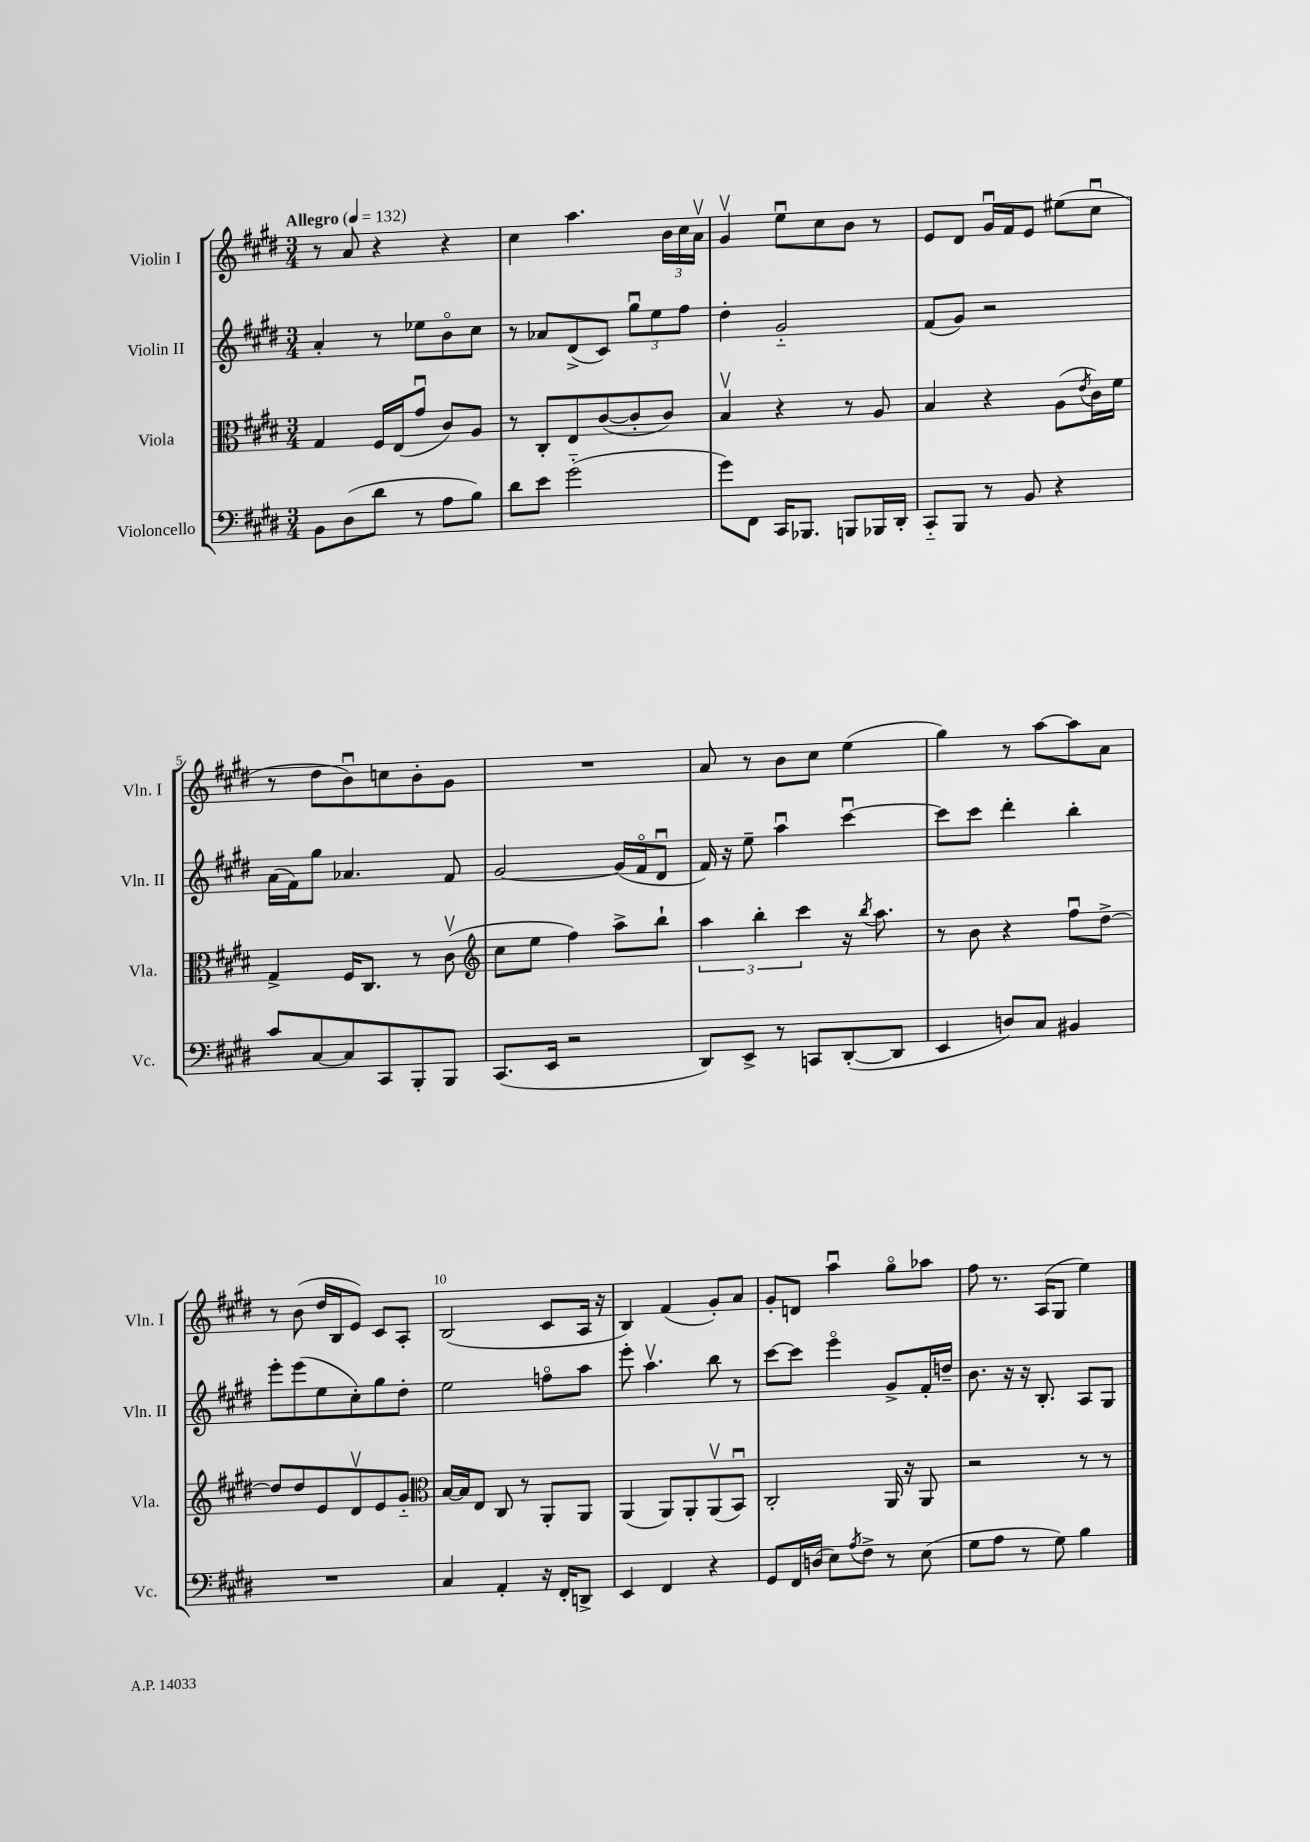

**kern	**kern	**kern	**kern
*staff4	*staff3	*staff2	*staff1
*clefF4	*clefC3	*clefG2	*clefG2
*k[f#c#g#d#]	*k[f#c#g#d#]	*k[f#c#g#d#]	*k[f#c#g#d#]
*M3/4	*M3/4	*M3/4	*M3/4
*MM132	*MM132	*MM132	*MM132
8BB	4G#	4a'	8r
(8D#	.	.	8a
8d#	16F#	8r	4r
.	(16E	.	.
8r	8g#u	8ee-	.
8A	8c#)	8bo	4r
8B)	8A	8cc#	.
=	=	=	=
8d#	8r	8r	4cc#
8e	8C#'	8a-	.
(2g#'~	8E	(8d#^	4.aa
.	([8c#	8c#)	.
.	8c#']	12gg#u	.
.	.	12ee	.
.	8c#)	.	24b
.	.	12ff#	24cc#
.	.	.	24av
=	=	=	=
8g#)	4Bv	4dd#'	4g#v
8FF#	.	.	.
16CC#	4r	2g#'~	8eeu
8.BBB-	.	.	.
.	.	.	8cc#
8BBB	8r	.	8b
16BBB-	8A	.	8r
16DD#'	.	.	.
=	=	=	=
8CC#'~	4B	(8f#	8e
8BBB	.	8g#)	8d#
8r	4r	2r	16g#u
.	.	.	16f#
8BB	.	.	8e
4r	(8A	.	(8ee#
.	8qe	.	.
.	16c#)	.	8cc#u
.	16f#	.	.
=	=	=	=
8c#	4G#^	(16a	8r
.	.	16f#)	.
[8C#	.	8gg#	8dd#
8C#]	16F#	4.a-	8bu)
.	8.C#	.	.
8CC#	.	.	8cc
8BBB'	8r	.	8b'
8BBB	(8c#v	8f#	8g#
=	=	=	=
*	*clefG2	*	*
(8.CC#	8cc#	[2g#	2.r
.	8ee	.	.
16EE	.	.	.
2r	4ff#)	.	.
.	8aa^	(16g#]	.
.	.	16f#o	.
.	8bb`	8d#u	.
=	=	=	=
8DD#)	6aa	16f#)	8a
.	.	16r	.
8EE^	.	8ee~	8r
.	6bb'	.	.
8r	.	4aau	8b
.	6ccc#	.	.
8CC	.	.	8cc#
([8DD#'	16r	[4ccc#u	(4ee
.	8qbb	.	.
.	8.aa	.	.
8DD#]	.	.	.
=	=	=	=
4EE	8r	8ccc#]	4gg#)
.	8b	8ccc#	.
8D)	4r	4ddd#'	8r
8C#	.	.	[8aa
4BB#	8ff#u	4bb'	8aa]
.	[8dd#^	.	8a
=	=	=	=
2.r	8dd#]	8eee'	8r
.	8dd#	(8eee	(8b
.	8e	8ee	16dd#
.	.	.	16B
.	8d#v	8cc#')	8e)
.	8e	8gg#	8c#
.	8g#'~	8dd#'	8A'
=	=	=	=
*	*clefC3	*	*
4C#	[16B	2ee	(2B
.	16B]	.	.
.	8E	.	.
4AA'	8C#	.	.
.	8r	.	.
16r	8AA'	8ffo	8c#
16FF#'	.	.	.
8DD^	8AA	8aa	16A
.	.	.	16r
=	=	=	=
4EE	(4AA	8eee'	4B)
.	.	4.aav	.
4FF#	8AA)	.	(4f#
.	8AA'	.	.
4r	(8AAv	8bb	8g#')
.	8BBu)	8r	8a
=	=	=	=
8GG#	2C#'	[8ccc#	8g#'
16FF#	.	8ccc#]	8d
(16D	.	.	.
8E)	.	4eeeo	4aau
8qA	.	.	.
8F#^	.	.	.
8r	16AA	8g#^	8gg#o
.	16r	.	.
(8E	8AA	16f#'	8aa-
.	.	16dd~	.
=	=	=	=
8G#	2r	8.b	8ff#
8A	.	.	8.r
.	.	16r	.
8r	.	16r	.
.	.	8.B'	(16A
8G#)	.	.	8G#
4B	8r	8A	4ee)
.	8r	8G#	.
==	==	==	==
*-	*-	*-	*-
